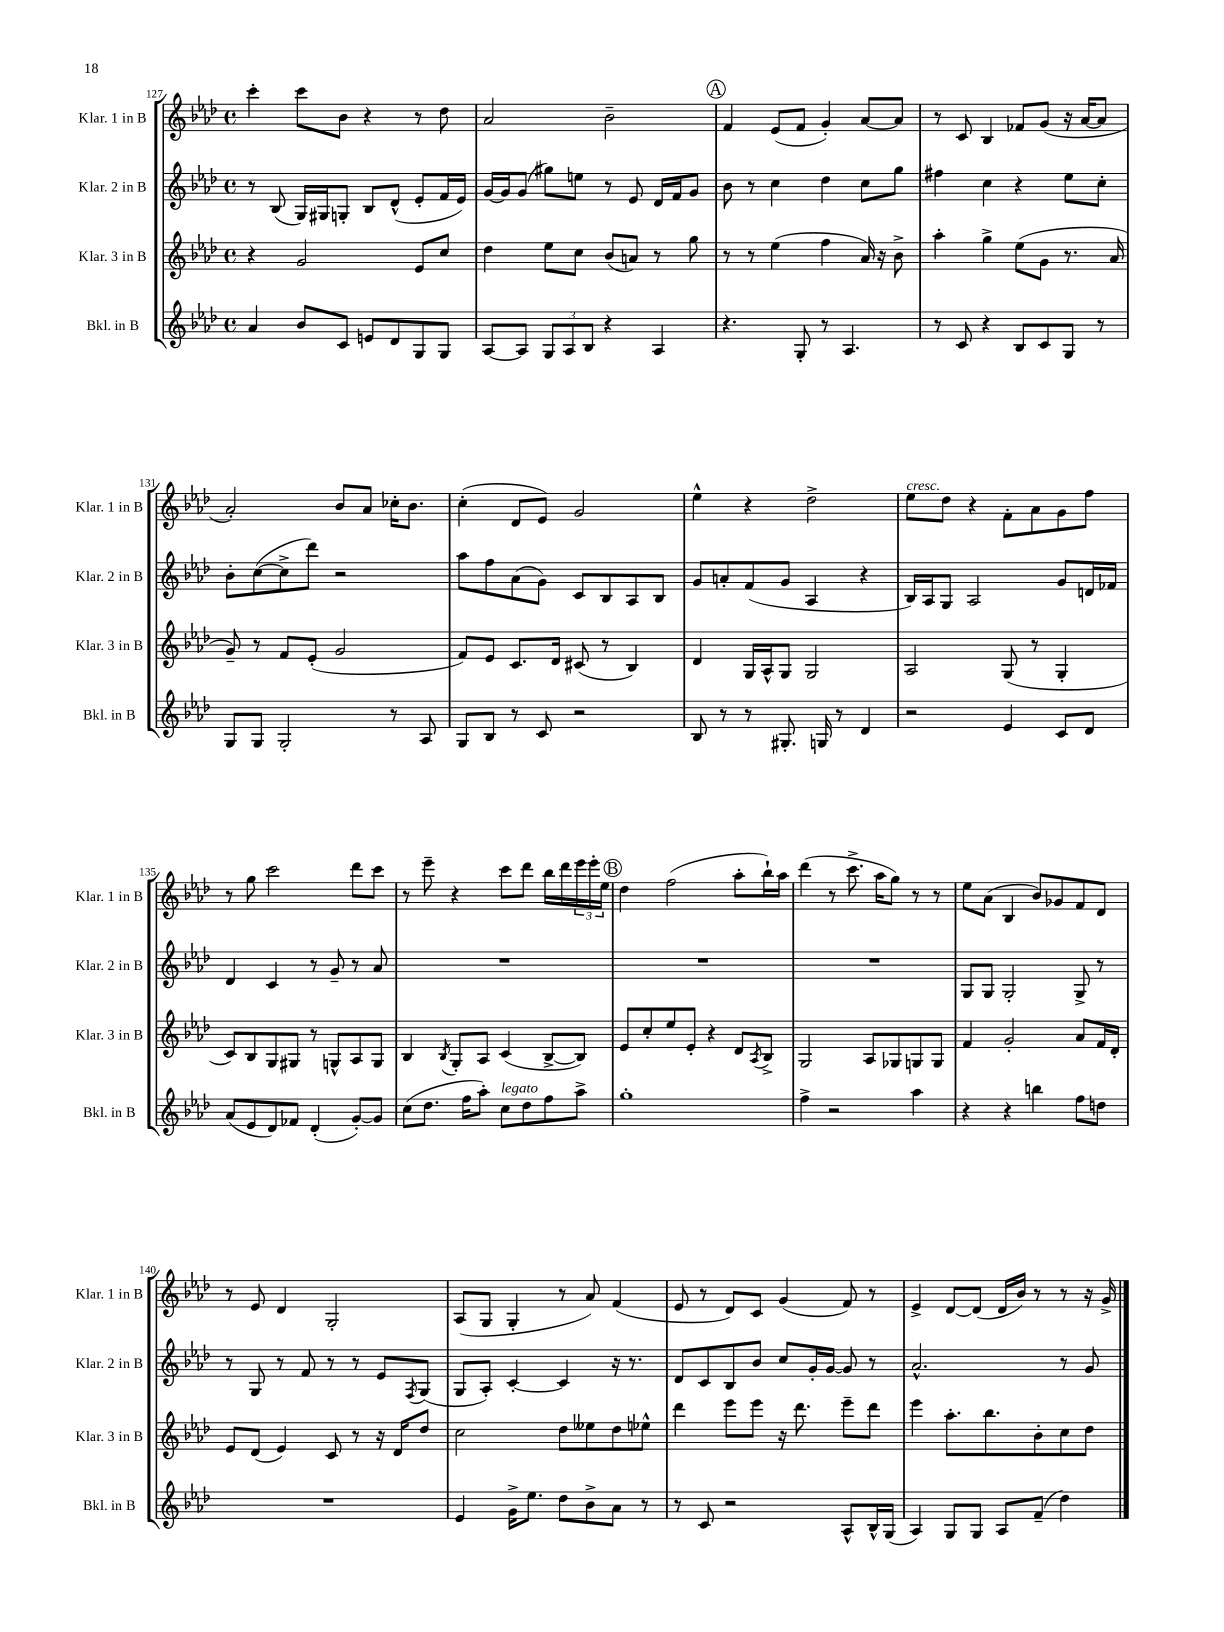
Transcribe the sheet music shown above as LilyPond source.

<<
\new StaffGroup <<
\new Staff = "s0" \with { instrumentName = "Klar. 1 in B" shortInstrumentName = "Klar. 1 in B" } {
    \clef treble \key aes \major \defaultTimeSignature \time 4/4
    c'''4-. c'''8 bes'8 r4 r8 des''8 |
    aes'2 bes'2-- |
    \mark \markup { \circle "A" } f'4 ees'8( f'8 g'4-.) aes'8~ aes'8 |
    r8 c'8 bes4 fes'8 g'8( r16 aes'16~ aes'8 |
    aes'2-.) bes'8 aes'8 ces''16-. bes'8. |
    c''4-.( des'8 ees'8) g'2 |
    ees''4-^ r4 des''2-> |
    ees''8^\markup { \italic "cresc." } des''8 r4 f'8-. aes'8 g'8 f''8 |
    r8 g''8 c'''2 des'''8 c'''8 |
    r8 ees'''8-- r4 c'''8 des'''8 bes''16 des'''16 \tuplet 3/2 { ees'''16 ees'''16-. ees''16 } |
    \mark \markup { \circle "B" } des''4 f''2( aes''8-. bes''16-!) aes''16 |
    des'''4( r8 c'''8.-> aes''16 g''8) r8 r8 |
    ees''8 aes'8( bes4 bes'8) ges'8 f'8 des'8 |
    r8 ees'8 des'4 g2-. |
    aes8( g8 g4-. r8 aes'8) f'4( |
    ees'8 r8 des'8) c'8 g'4( f'8) r8 |
    ees'4-> des'8~ des'8( des'16 bes'16) r8 r8 r16 g'16-> \bar "|." |
}
\new Staff = "s1" \with { instrumentName = "Klar. 2 in B" shortInstrumentName = "Klar. 2 in B" } {
    \clef treble \key aes \major \defaultTimeSignature \time 4/4
    r8 bes8( g16) gis16 g8-. bes8 des'8-^( ees'8-. f'16 ees'16) |
    g'16~ g'16 g'8( gis''8) e''8 r8 ees'8 des'16 f'16 g'8 |
    \mark \markup { \circle "A" } bes'8 r8 c''4 des''4 c''8 g''8 |
    fis''4 c''4 r4 ees''8 c''8-. |
    bes'8-. c''8~( c''8-> des'''8) r2 |
    aes''8 f''8 aes'8( g'8) c'8 bes8 aes8 bes8 |
    g'8 a'8-. f'8( g'8 aes4 r4 |
    bes16) aes16 g8 aes2 g'8 d'16 fes'16 |
    des'4 c'4 r8 g'8-- r8 aes'8 |
    R1 |
    \mark \markup { \circle "B" } R1 |
    R1 |
    g8 g8 g2-. g8-> r8 |
    r8 g8 r8 f'8 r8 r8 ees'8 \acciaccatura { f8 } g8( |
    g8 aes8-.) c'4~-. c'4 r16 r8. |
    des'8 c'8 bes8 bes'8 c''8 g'16-. g'16~ g'8 r8 |
    aes'2.-^ r8 g'8 \bar "|." |
}
\new Staff = "s2" \with { instrumentName = "Klar. 3 in B" shortInstrumentName = "Klar. 3 in B" } {
    \clef treble \key aes \major \defaultTimeSignature \time 4/4
    r4 g'2 ees'8 c''8 |
    des''4 ees''8 c''8 bes'8( a'8) r8 g''8 |
    \mark \markup { \circle "A" } r8 r8 ees''4( f''4 aes'16) r16 bes'8-> |
    aes''4-. g''4-> ees''8( g'8 r8. aes'16 |
    g'8--) r8 f'8 ees'8-.( g'2 |
    f'8) ees'8 c'8. des'16 cis'8( r8 bes4) |
    des'4 g16 aes16-^ g8 g2 |
    aes2 g8( r8 g4-. |
    c'8) bes8 g8 gis8 r8 g8-^ aes8 g8 |
    bes4 \acciaccatura { bes8 } g8-. aes8 c'4( bes8~-> bes8) |
    \mark \markup { \circle "B" } ees'8 c''8-. ees''8 ees'8-. r4 des'8 \acciaccatura { aes8 } bes8-> |
    g2 aes8 ges8 g8 g8 |
    f'4 g'2-. aes'8 f'16 des'16-. |
    ees'8 des'8( ees'4) c'8 r8 r16 des'16 des''8 |
    c''2 des''8 eeses''8 des''8 ees''8-^ |
    des'''4 ees'''8 ees'''8 r16 des'''8. ees'''8-- des'''8 |
    ees'''4 aes''8.-. bes''8. bes'8-. c''8 des''8 \bar "|." |
}
\new Staff = "s3" \with { instrumentName = "Bkl. in B" shortInstrumentName = "Bkl. in B" } {
    \clef treble \key aes \major \defaultTimeSignature \time 4/4
    aes'4 bes'8 c'8 e'8 des'8 g8 g8 |
    aes8~ aes8 \tuplet 3/2 { g8 aes8 bes8 } r4 aes4 |
    \mark \markup { \circle "A" } r4. g8-. r8 aes4. |
    r8 c'8 r4 bes8 c'8 g8 r8 |
    g8 g8 g2-. r8 aes8 |
    g8 bes8 r8 c'8 r2 |
    bes8 r8 r8 gis8.-. g16 r8 des'4 |
    r2 ees'4 c'8 des'8 |
    aes'8( ees'8 des'8) fes'8 des'4-.( g'8~-.) g'8 |
    c''8( des''8. f''16 aes''8-.) c''8^\markup { \italic "legato" } des''8 f''8 aes''8-> |
    \mark \markup { \circle "B" } g''1-. |
    f''4-> r2 aes''4 |
    r4 r4 b''4 f''8 d''8 |
    R1 |
    ees'4 g'16-> ees''8. des''8 bes'8-> aes'8 r8 |
    r8 c'8 r2 aes8-^ bes16-^ g16( |
    aes4) g8 g8 aes8 f'8--( des''4) \bar "|." |
}
>>
>>
\layout { \context { \Score currentBarNumber = #127 } }
